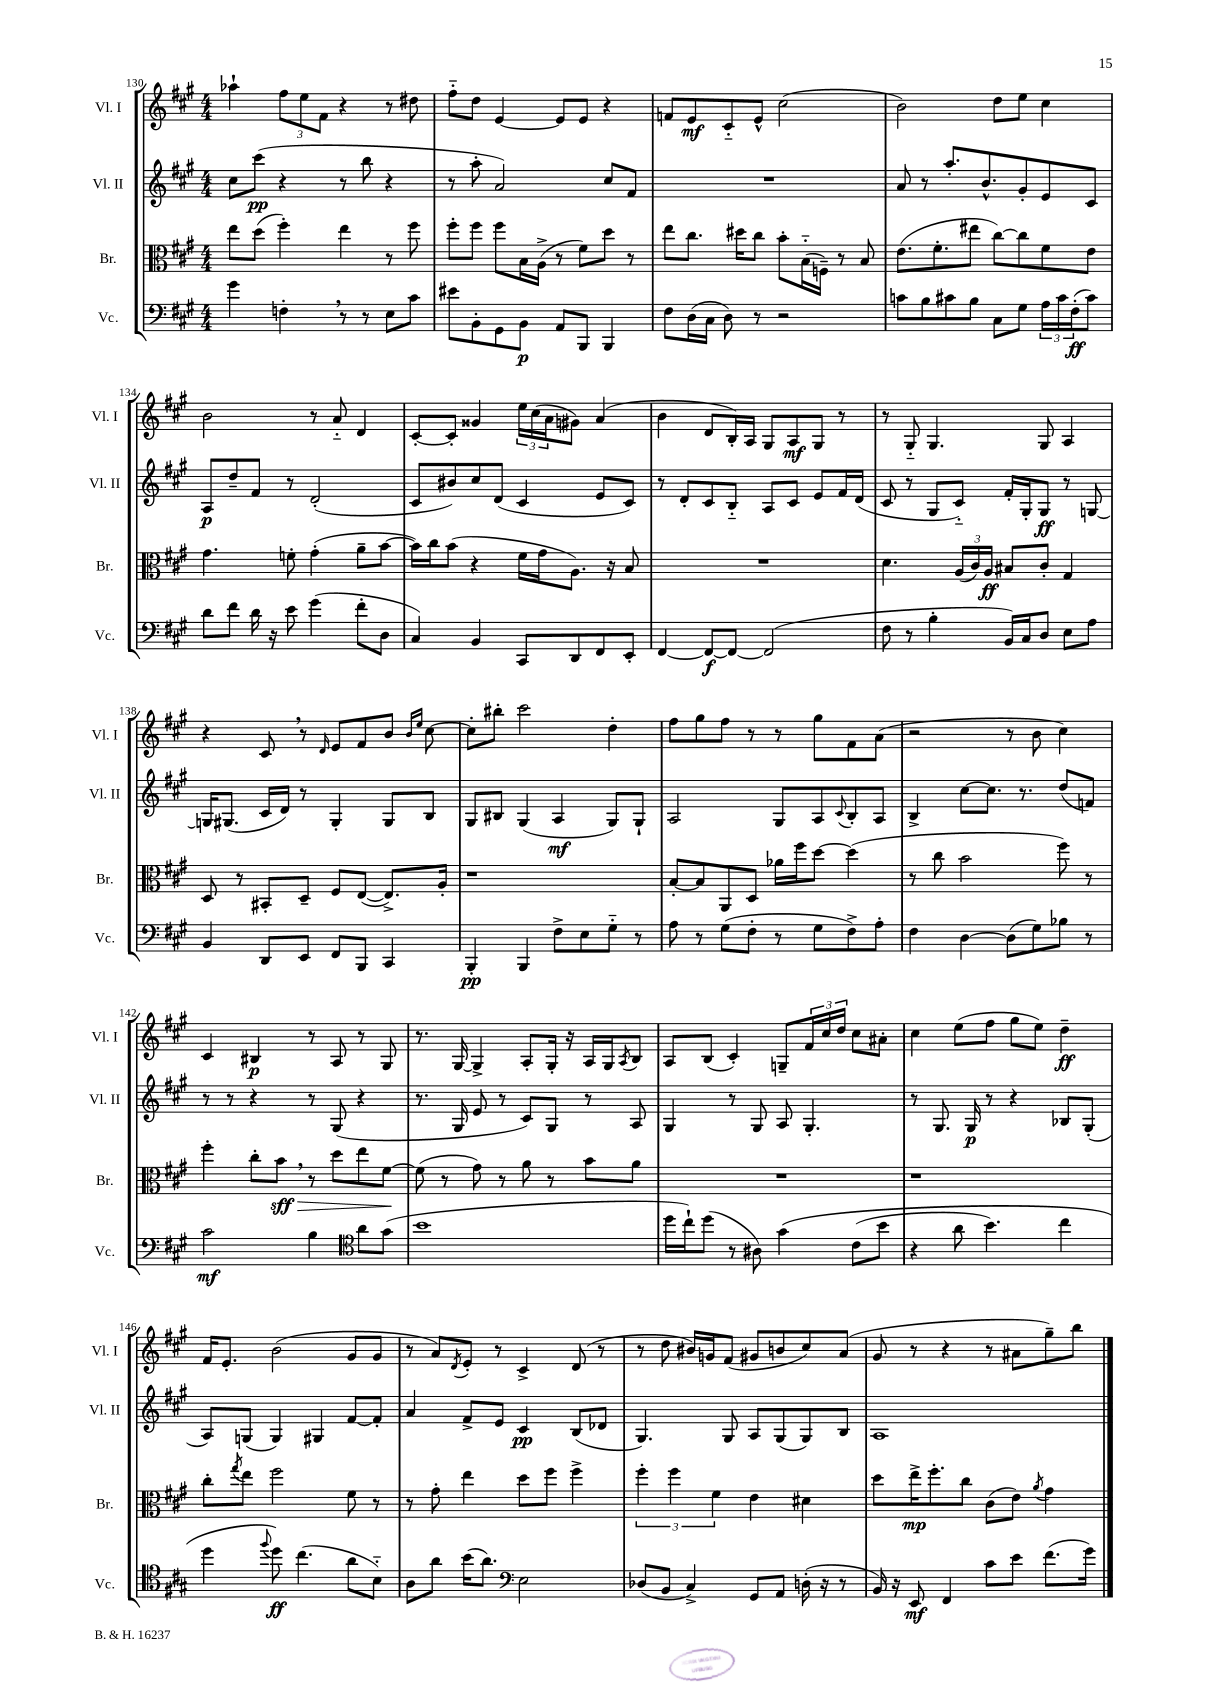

**kern	**dynam	**kern	**dynam	**kern	**dynam	**kern	**dynam
*part4	*part4	*part3	*part3	*part2	*part2	*part1	*part1
*staff4	*staff4	*staff3	*staff3	*staff2	*staff2	*staff1	*staff1
*I"Vc.	*	*I"Br.	*	*I"Vl. II	*	*I"Vl. I	*
*I'Vc.	*	*I'Br.	*	*I'Vl. II	*	*I'Vl. I	*
*clefF4	*	*clefC3	*	*clefG2	*	*clefG2	*
*k[f#c#g#]	*	*k[f#c#g#]	*	*k[f#c#g#]	*	*k[f#c#g#]	*
*M4/4	*	*M4/4	*	*M4/4	*	*M4/4	*
=130	=130	=130	=130	=130	=130	=130	=130
4g#\	.	8ee\L	.	8cc#\L	.	4aa-X`\	.
.	.	(8dd\J	.	(8ccc#\J	pp	.	.
4Fn',\	.	4ff#'\)	.	4r	.	12ff#\L	.
.	.	.	.	.	.	12ee\	.
.	.	.	.	.	.	12f#\J	.
8r	.	4ee\	.	8r	.	4r	.
8r	.	.	.	8bb\	.	.	.
8E\L	.	8r	.	4r	.	8r	.
8c#\J	.	8ff#\	.	.	.	8dd#X\	.
=131	=131	=131	=131	=131	=131	=131	=131
8e#X\L	.	8ff#'\L	.	8r	.	8ff#\L	.
8BB'\	.	8ff#\J	.	8aa'\	.	8dd\J	.
8GG#\	.	8ff#\L	.	2a/)	.	[4e/	.
8BB\J	p	16B\L	.	.	.	.	.
.	.	(16A^\JJ	.	.	.	.	.
8AA/L	.	8r	.	.	.	8e/L]	.
8BBB/J	.	8f#\L)	.	.	.	8e/J	.
4BBB/	.	8dd\J	.	8cc#/L	.	4r	.
.	.	8r	.	8f#/J	.	.	.
=132	=132	=132	=132	=132	=132	=132	=132
8F#\L	.	8ee\L	.	1r	.	8fn/L	.
(16D\L	.	8.cc#\J	.	.	.	8e/	mf
16C#\JJ	.	.	.	.	.	.	.
8D\)	.	.	.	.	.	8c#/	.
.	.	16dd#X\KL	.	.	.	.	.
8r	.	8cc#\J	.	.	.	8e^^/J	.
2r	.	8b'\L	.	.	.	(2cc#\	.
.	.	(16B\L	.	.	.	.	.
.	.	16Fn~\JJ)	.	.	.	.	.
.	.	8r	.	.	.	.	.
.	.	8B/	.	.	.	.	.
=133	=133	=133	=133	=133	=133	=133	=133
8cn\L	.	(8.e\L	.	8a/	.	2b\)	.
8B\	.	.	.	8r	.	.	.
.	.	8.f#'\	.	.	.	.	.
8c#X\	.	.	.	8.aa'/L	.	.	.
8B\J	.	8ee#X\J	.	.	.	.	.
.	.	.	.	8.b^^/	.	.	.
8C#\L	.	[8cc#\L)	.	.	.	8dd\L	.
8G#\J	.	8cc#\]	.	8g#'/	.	8ee\J	.
24A\LL	.	8f#\	.	8e/	.	4cc#\	.
24c#\	.	.	.	.	.	.	.
(24F#'\J	ff	.	.	.	.	.	.
8c#\J)	.	8e\J	.	8c#/J	.	.	.
!!LO:LB:g=z
=134	=134	=134	=134	=134	=134	=134	=134
8d\L	.	4.g#\	.	8A/L	p	2b\	.
8f#\J	.	.	.	8dd~/	.	.	.
16d\	.	.	.	8f#/J	.	.	.
16r	.	.	.	.	.	.	.
8e\	.	8fn'\	.	8r	.	.	.
(4g#\	.	(4g#'\	.	(2d'/	.	8r	.
.	.	.	.	.	.	8a/	.
8f#'\L	.	8a~\L	.	.	.	4d/	.
8D\J	.	[8b\J	.	.	.	.	.
=135	=135	=135	=135	=135	=135	=135	=135
4C#/)	.	16b\LL])	.	8c#/L	.	[8c#'/L	.
.	.	16cc#\J	.	.	.	.	.
.	.	(8b\J	.	8b#X/)	.	8c#'/J]	.
4BB/	.	4r	.	8cc#/	.	4g##X/	.
.	.	.	.	(8d/J	.	.	.
8CC#/L	.	16f#\LL	.	4c#/	.	24ee\LL	.
.	.	.	.	.	.	(24cc#\	.
.	.	16g#\J	.	.	.	.	.
.	.	.	.	.	.	24a\J	.
8DD/	.	8.A\J)	.	.	.	8g#X\J)	.
8FF#/	.	.	.	8e/L	.	(4a/	.
.	.	16r	.	.	.	.	.
8EE'/J	.	8B/	.	8c#/J)	.	.	.
=136	=136	=136	=136	=136	=136	=136	=136
[4FF#/	.	1r	.	8r	.	4b\	.
.	.	.	.	8d'/L	.	.	.
8FF#/L_	f	.	.	8c#/	.	8d/L	.
8FF#/J_	.	.	.	8B/J	.	16B'/L)	.
.	.	.	.	.	.	16A/JJ	.
(2FF#/]	.	.	.	8A/L	.	8G#/L	.
.	.	.	.	8c#/J	.	8A/	mf
.	.	.	.	8e/L	.	8G#/J	.
.	.	.	.	16f#/L	.	8r	.
.	.	.	.	(16d/JJ	.	.	.
=137	=137	=137	=137	=137	=137	=137	=137
8F#\	.	4.d\	.	8c#/	.	8r	.
8r	.	.	.	8r	.	8G#/	.
4B'\	.	.	.	8G#/L	.	4.G#/	.
.	.	(24A/LL	.	8c#/J)	.	.	.
.	.	24c#/)	.	.	.	.	.
.	.	24A/JJ	ff	.	.	.	.
16BB/LL)	.	8B#X/L	.	16f#'/LL	.	.	.
16C#/J	.	.	.	16G#'/J	.	.	.
8D/J	.	8c#'/J	.	8G#/J	ff	8G#/	.
8E\L	.	4G#/	.	8r	.	4A/	.
8A\J	.	.	.	[8Gn/	.	.	.
!!LO:LB:g=z
=138	=138	=138	=138	=138	=138	=138	=138
4BB/	.	8D/	.	16Gn/KL]	.	4r	.
.	.	.	.	(8.G#X/J	.	.	.
.	.	8r	.	.	.	.	.
8DD/L	.	8BB#X'/L	.	16c#/LL	.	8c#,/	.
.	.	.	.	16d/JJ)	.	.	.
8EE/J	.	8D~/J	.	8r	.	8r	.
.	.	.	.	.	.	16qqd/	.
8FF#/L	.	8F#/L	.	4G#'/	.	8e/L	.
8BBB/J	.	([8E/J	.	.	.	8f#/	.
4CC#/	.	8.E^/L])	.	8G#/L	.	8b/J	.
.	.	.	.	.	.	16qqb/LL	.
.	.	.	.	.	.	16qqee/JJ	.
.	.	.	.	8B/J	.	[8cc#\	.
.	.	16A'/Jk	.	.	.	.	.
=139	=139	=139	=139	=139	=139	=139	=139
4BBB'/	pp	1r	.	8G#/L	.	8cc#'\L]	.
.	.	.	.	8B#X/J	.	8bb#X'\J	.
4BBB/	.	.	.	(4G#/	.	2ccc#\	.
8F#^\L	.	.	.	4A/	mf	.	.
8E\	.	.	.	.	.	.	.
8G#\J	.	.	.	8G#/L)	.	4dd'\	.
8r	.	.	.	8G#`/J	.	.	.
=140	=140	=140	=140	=140	=140	=140	=140
8A\	.	[8B'/L	.	2A/	.	8ff#\L	.
8r	.	8B/]	.	.	.	8gg#\	.
(8G#\L	.	8AA/	.	.	.	8ff#\J	.
8F#'\J	.	8D/J	.	.	.	8r	.
8r	.	16a-X\LL	.	8G#/L	.	8r	.
.	.	16ff#\J	.	.	.	.	.
8G#\L	.	[8dd\J	.	8A/	.	8gg#\L	.
.	.	.	.	8qqc#/	.	.	.
8F#^\)	.	(4dd\]	.	8B'/	.	8f#\	.
8A'\J	.	.	.	8A/J	.	(8a\J	.
=141	=141	=141	=141	=141	=141	=141	=141
4F#\	.	8r	.	4B^/	.	2r	.
.	.	8cc#\	.	.	.	.	.
[4D\	.	2b\	.	[8cc#\L	.	.	.
.	.	.	.	8.cc#\J]	.	.	.
(8D\L]	.	.	.	.	.	8r	.
.	.	.	.	8.r	.	.	.
8G#\)	.	.	.	.	.	8b\	.
8B-X\J	.	8ff#\)	.	(8dd/L	.	4cc#\)	.
8r	.	8r	.	8fn/J)	.	.	.
!!LO:LB:g=z
=142	=142	=142	=142	=142	=142	=142	=142
2c#\	mf	4ff#'\	.	8r	.	4c#/	.
.	.	.	.	8r	.	.	.
.	.	8cc#'\L	.	4r	.	4B#X/	p
!	!	!	!LO:HP:b	!	!	!	!
.	.	8b,\J	> sff	.	.	.	.
4B\	.	8r	.	8r	.	8r	.
.	.	8dd\L	.	(8G#/	.	8A/	.
*clefC4	*	*	*	*	*	*	*
8a\L	.	8ee\	.	4r	.	8r	.
(8g#\J	.	[8f#\J	.	.	.	8G#/	.
.	.	.	]	.	.	.	.
=143	=143	=143	=143	=143	=143	=143	=143
1b	.	(8f#\]	.	8.r	.	8.r	.
.	.	8r	.	.	.	.	.
.	.	.	.	16G#/	.	[16G#/	.
.	.	8g#\)	.	8e/	.	4G#^/]	.
.	.	8r	.	8r	.	.	.
.	.	8a\	.	8c#/L)	.	8A'/L	.
.	.	8r	.	8G#/J	.	16G#'/Jk	.
.	.	.	.	.	.	16r	.
.	.	8b\L	.	8r	.	16A/LL	.
.	.	.	.	.	.	16G#/J	.
.	.	.	.	.	.	8qA/	.
.	.	8a\J	.	8A/	.	8B/J	.
=144	=144	=144	=144	=144	=144	=144	=144
16dd\LL	.	1r	.	4G#/	.	8A/L	.
16cc#`\J)	.	.	.	.	.	.	.
(8dd\J	.	.	.	.	.	(8B/J	.
8r	.	.	.	8r	.	4c#'/)	.
8A#X\)	.	.	.	8G#/	.	.	.
(4g#\	.	.	.	8A/	.	8Gn~/L	.
.	.	.	.	4.G#'/	.	24f#/L	.
.	.	.	.	.	.	24cc#/	.
.	.	.	.	.	.	24dd/JJ	.
(8c#\L	.	.	.	.	.	8cc#\L	.
8b\J	.	.	.	.	.	8a#X'\J	.
=145	=145	=145	=145	=145	=145	=145	=145
4r	.	1r	.	8r	.	4cc#\	.
.	.	.	.	8.G#/	.	.	.
8a\	.	.	.	.	.	(8ee\L	.
.	.	.	.	16G#/	p	.	.
4.b\)	.	.	.	8r	.	8ff#\J	.
.	.	.	.	4r	.	8gg#\L	.
.	.	.	.	.	.	8ee\J)	.
4cc#\	.	.	.	8B-X/L	.	4dd~\	ff
.	.	.	.	(8G#'/J	.	.	.
!!LO:LB:g=z
=146	=146	=146	=146	=146	=146	=146	=146
4dd\	.	8cc#'\L	.	8A/L)	.	16f#/KL	.
.	.	.	.	.	.	8.e'/J	.
.	.	8qgg#/	.	.	.	.	.
.	.	8ee\J	.	(8Gn/J	.	.	.
8qqff#/	.	.	.	.	.	.	.
8dd\)	ff	2ff#\	.	4G/)	.	(2b\	.
(4.cc#\	.	.	.	.	.	.	.
.	.	.	.	4G#X/	.	.	.
8a\L	.	8f#\	.	[8f#/L	.	8g#/L	.
8B\J)	.	8r	.	8f#'/J]	.	8g#/J	.
=147	=147	=147	=147	=147	=147	=147	=147
8A\L	.	8r	.	4a/	.	8r	.
8a\J	.	8g#'\	.	.	.	8a/L)	.
.	.	.	.	.	.	8qd/	.
(16b\KL	.	4ee\	.	8f#^/L	.	8e'/J	.
8.a\J)	.	.	.	.	.	.	.
.	.	.	.	8e/J	.	8r	.
*clefF4	*	*	*	*	*	*	*
2E\	.	8dd\L	.	4c#/	pp	4c#^/	.
.	.	8ff#\J	.	.	.	.	.
.	.	4ff#^\	.	(8B/L	.	(8d/	.
.	.	.	.	8d-X/J	.	8r	.
=148	=148	=148	=148	=148	=148	=148	=148
(8D-X/L	.	6ff#'\	.	4.G#/)	.	8r	.
8BB/J	.	.	.	.	.	8dd\	.
.	.	6ff#\	.	.	.	.	.
4C#^/)	.	.	.	.	.	16b#X/LL)	.
.	.	.	.	.	.	16gn/J	.
.	.	6f#\	.	.	.	.	.
.	.	.	.	8G#/	.	(8f#/J	.
8GG#/L	.	4e\	.	8A/L	.	8g#X/L	.
8AA/J	.	.	.	(8G#/	.	8bn/	.
(16Dn'\	.	4d#X\	.	8G#/)	.	8cc#/)	.
16r	.	.	.	.	.	.	.
8r	.	.	.	8B/J	.	(8a/J	.
=149	=149	=149	=149	=149	=149	=149	=149
16BB/)	.	8dd\L	.	1A	.	8g#/	.
16r	.	.	.	.	.	.	.
8EE/	mf	16ee^\K	mp	.	.	8r	.
.	.	8.ff#'\	.	.	.	.	.
4FF#/	.	.	.	.	.	4r	.
.	.	8cc#\J	.	.	.	.	.
8c#\L	.	(8c#\L	.	.	.	8r	.
8e\J	.	8e\J)	.	.	.	8a#X\L	.
.	.	8qa/	.	.	.	.	.
(8.f#\L	.	4g#\	.	.	.	8gg#~\)	.
.	.	.	.	.	.	8bb\J	.
16g#\Jk)	.	.	.	.	.	.	.
==	==	==	==	==	==	==	==
*-	*-	*-	*-	*-	*-	*-	*-
